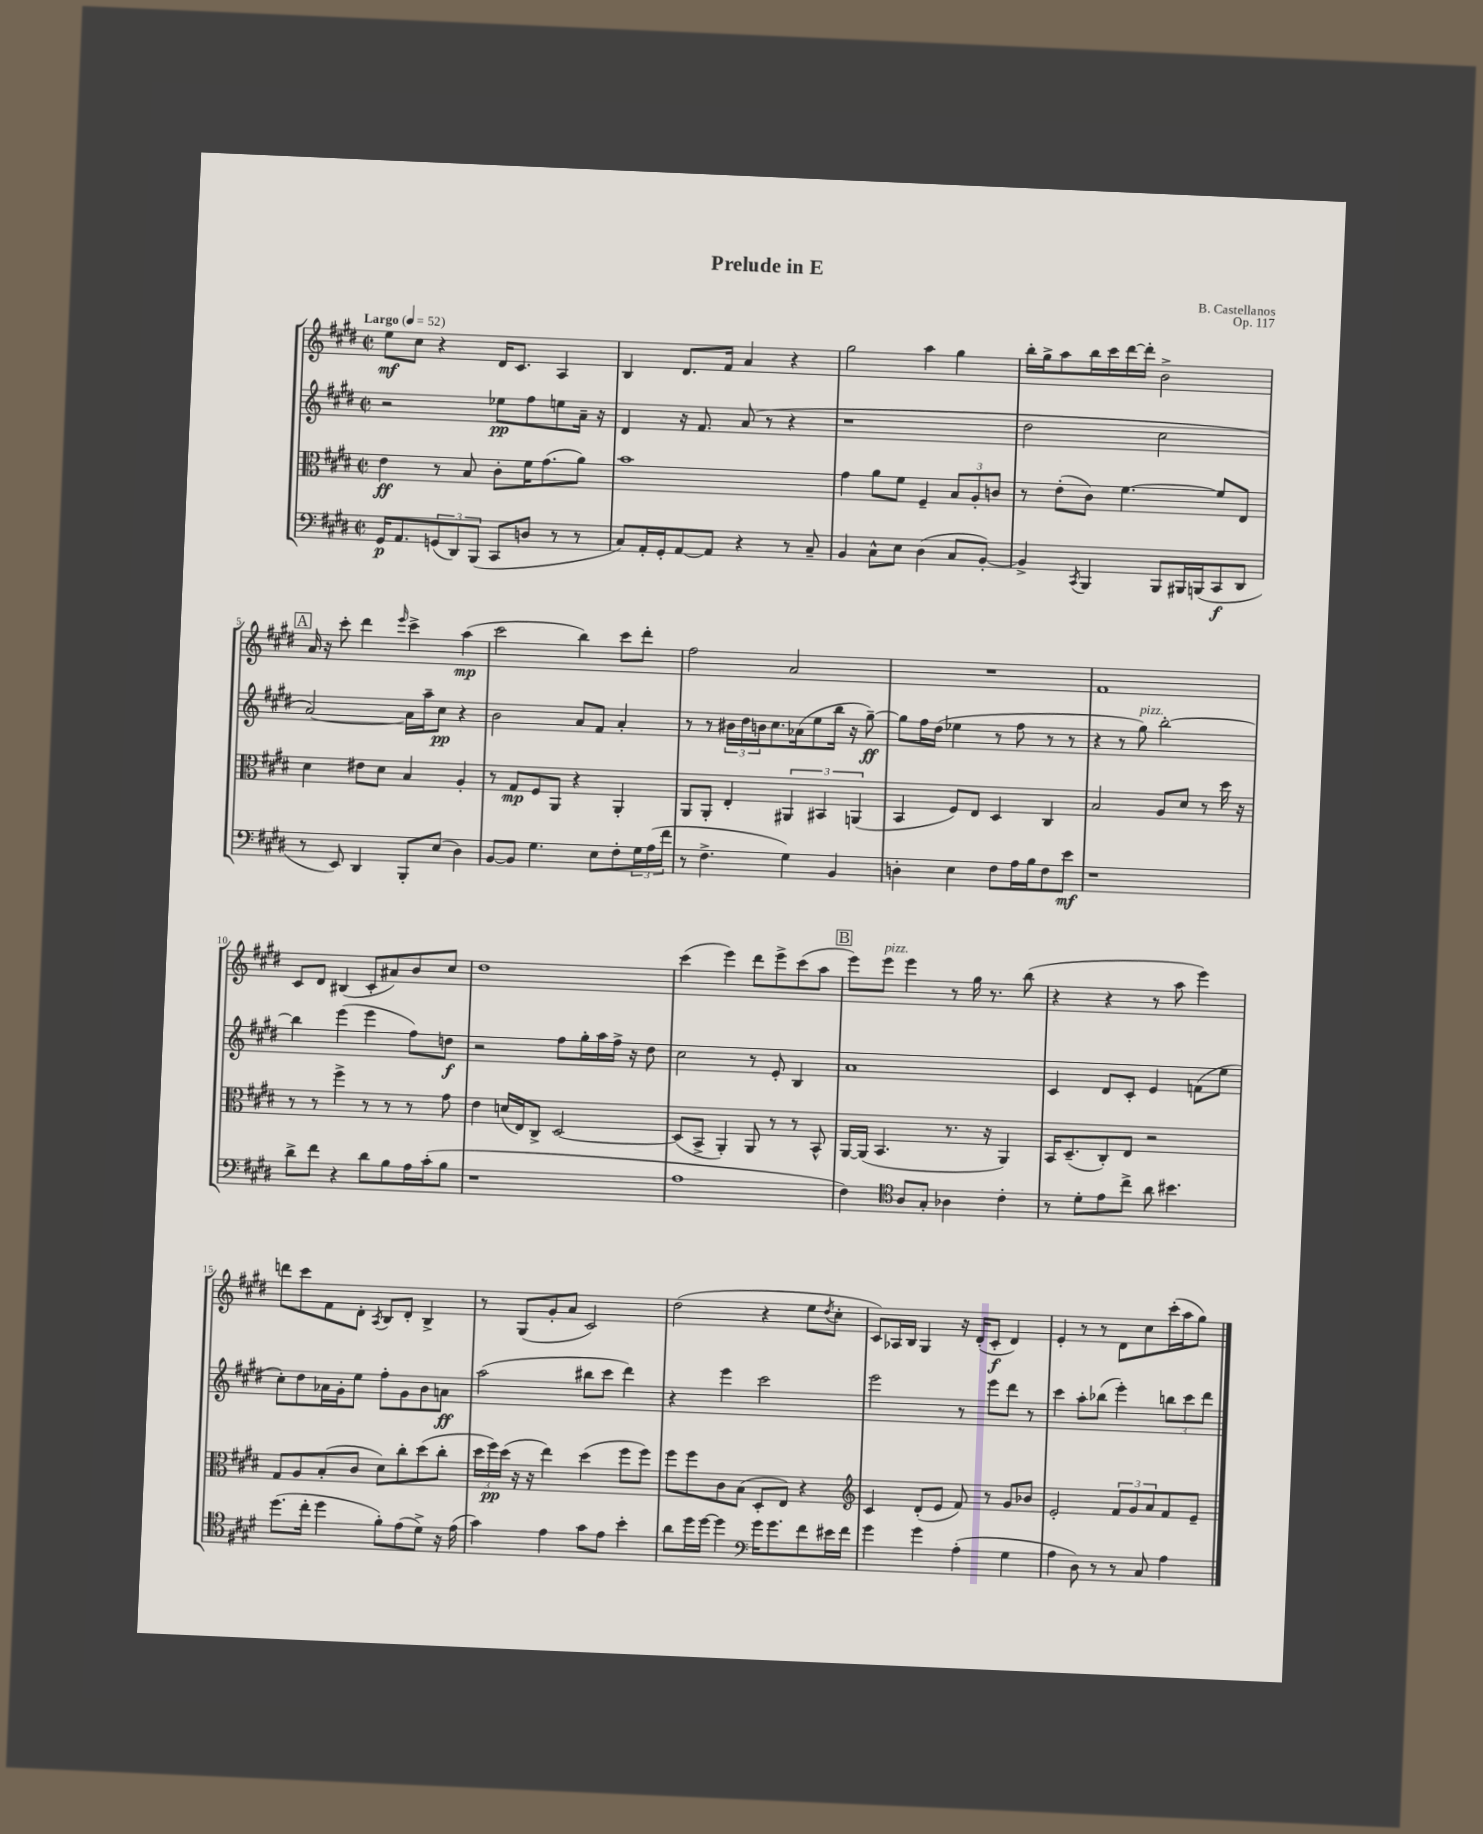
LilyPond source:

\header { title = "Prelude in E" composer = "B. Castellanos" opus = "Op. 117" }
<<
\new StaffGroup <<
\new Staff = "s0" {
    \clef treble \key e \major \defaultTimeSignature \time 2/2 \tempo "Largo" 4 = 52
    e''8\mf cis''8 r4 dis'16 cis'8. a4 |
    b4 dis'8. fis'16 a'4 r4 |
    gis''2 a''4 gis''4 |
    b''16-. gis''16-> a''8 b''16 cis'''16 dis'''16~ dis'''16-. b'2-> |
    \mark \markup { \box "A" } a'16 r16 cis'''8-. dis'''4 \grace { e'''16 } cis'''4-> a''4\mp( |
    cis'''2 b''4) cis'''8 dis'''8-. |
    fis''2 a'2 |
    R1 |
    fis'1 |
    cis'8 dis'8 bis4( cis'8-. ais'8) b'8 cis''8 |
    dis''1 |
    cis'''4( e'''4) dis'''8 e'''8-> cis'''8( a''8 |
    \mark \markup { \box "B" } e'''8) e'''8^\markup { \italic "pizz." } e'''4 r8 gis''16 r8. b''8( |
    r4 r4 r8 a''8 e'''4) |
    d'''8 cis'''8 fis'8 dis'8-. \acciaccatura { a8 } b8 dis'8-. b4-> |
    r8 gis8( gis'8-. a'8 cis'2) |
    dis''2( r4 e''8 \acciaccatura { dis''8 } cis''8-. |
    cis'8) aes16 b16 gis4 r16 dis'16-.( cis'8-.\f dis'4) |
    e'4-. r8 r8 dis'8 cis''8 cis'''16-.( a''16 gis''8) \bar "|." |
}
\new Staff = "s1" {
    \clef treble \key e \major \defaultTimeSignature \time 2/2
    r2 ees''8\pp fis''8 e''8 a'16-- r16 |
    dis'4 r16 fis'8. a'8( r8 r4 |
    r1 |
    dis''2 cis''2 |
    \mark \markup { \box "A" } a'2~) a'16 a''16-- cis''8\pp r4 |
    b'2 a'8 fis'8 a'4-. |
    r8 r8 \tuplet 3/2 { bis'16 dis''16 b'16 } cis''8. aes'16( e''8 b''16 r16 gis''8~--\ff) |
    gis''8 fis''16 dis''16( ees''4 r8 fis''8 r8 r8 |
    r4 r8 gis''8^\markup { \italic "pizz." }) b''2~-. |
    b''4 e'''4( e'''4 fis''8) d''8\f |
    r2 fis''8 gis''16-. a''16 fis''16-> r16 dis''8 |
    cis''2 r8 e'8-. b4 |
    \mark \markup { \box "B" } a'1 |
    cis'4 dis'8 cis'8-. e'4 f'8( e''8 |
    cis''8-.) dis''8 aes'16 gis'16-. e''8 fis''8-. gis'8 b'8 a'8\ff |
    a''2( bis''8 cis'''8 dis'''4) |
    r4 e'''4 cis'''2 |
    e'''2 r8 e'''8 dis'''8 r8 |
    cis'''4 a''8-. bes''8( e'''4-.) \tuplet 3/2 { b''8 cis'''8 dis'''8 } \bar "|." |
}
\new Staff = "s2" {
    \clef alto \key e \major \defaultTimeSignature \time 2/2
    e'4\ff r8 b8 cis'8-. fis'16 gis'8.( a'8) |
    b'1 |
    gis'4 a'8 fis'8 fis4-- \tuplet 3/2 { b8 a8-. c'8 } |
    r8 e'8-.( cis'8) fis'4.~ fis'8 e8 |
    \mark \markup { \box "A" } dis'4 eis'8 dis'8 b4 a4-. |
    r8 gis8\mp fis8 a,8 r4 a,4-. |
    a,8 a,8-. e4-. \tuplet 3/2 { ais,4 bis,4 a,4( } |
    b,4 fis8) e8 dis4 cis4 |
    b2 a8 dis'8 r8 dis''16 r16 |
    r8 r8 fis''4-> r8 r8 r8 gis'8 |
    e'4 d'16( e16) cis8-> dis2~ |
    dis8( b,8-> a,4-.) a,8 r8 r8 b,8-^ |
    \mark \markup { \box "B" } a,16~ a,16( b,4. r8. r16 a,4) |
    b,16 dis8.--( cis8-.) e8 r2 |
    gis8 a8 b8-.( cis'8 dis'8) cis''8-. dis''8( cis''8-. |
    \tuplet 3/2 { dis''16 fis''16\pp) dis''16( } r16 r16 e''4) dis''4( fis''8 fis''8) |
    fis''8 fis''8 cis'8 b8( dis8-. e8) r4 |
    \clef treble cis'4 dis'8-.( e'8 fis'8) r8 gis'8 bes'8 |
    e'2-. \tuplet 3/2 { fis'8 gis'8 a'8 } fis'8 e'8-- \bar "|." |
}
\new Staff = "s3" {
    \clef bass \key e \major \defaultTimeSignature \time 2/2
    gis,16\p a,8. \tuplet 3/2 { g,8( dis,8) b,,8( } cis,8 d8 r8 r8 |
    cis8) a,16-. gis,16-. a,8~ a,8 r4 r8 cis8-- |
    b,4 cis8-^ e8 dis4( cis8 b,8~-.) |
    b,4-> \acciaccatura { cis,8 } b,,4 b,,8 bis,,16 b,,16( cis,8\f dis,8 |
    \mark \markup { \box "A" } r8 e,8) dis,4 b,,8-. e8( dis4) |
    b,8~ b,8 gis4. e8 fis8-. \tuplet 3/2 { gis16 a16( fis'16 } |
    r8 fis4.-> gis4) b,4 |
    d4-. e4 fis8 a16 b16 fis8 e'8\mf |
    r1 |
    dis'8-> fis'8 r4 dis'8 b8 a16 cis'16-.( b8 |
    r1 |
    a1 |
    \mark \markup { \box "B" } fis4) \clef tenor a8 gis8-. aes4 cis'4-. |
    r8 dis'8-. e'8 cis''8-> a'8 bis'4. |
    dis''8.( cis''16-. dis''4 fis'8-.) e'8( dis'8->) r16 e'16( |
    gis'4) e'4 gis'8 e'8 b'4-. |
    a'8 dis''16 dis''16~ dis''4 \clef bass gis'16 gis'8. fis'8 eis'16 fis'16 |
    gis'4 gis'4 a4-.( gis4 |
    a4 dis8) r8 r8 cis8 a4 \bar "|." |
}
>>
>>
